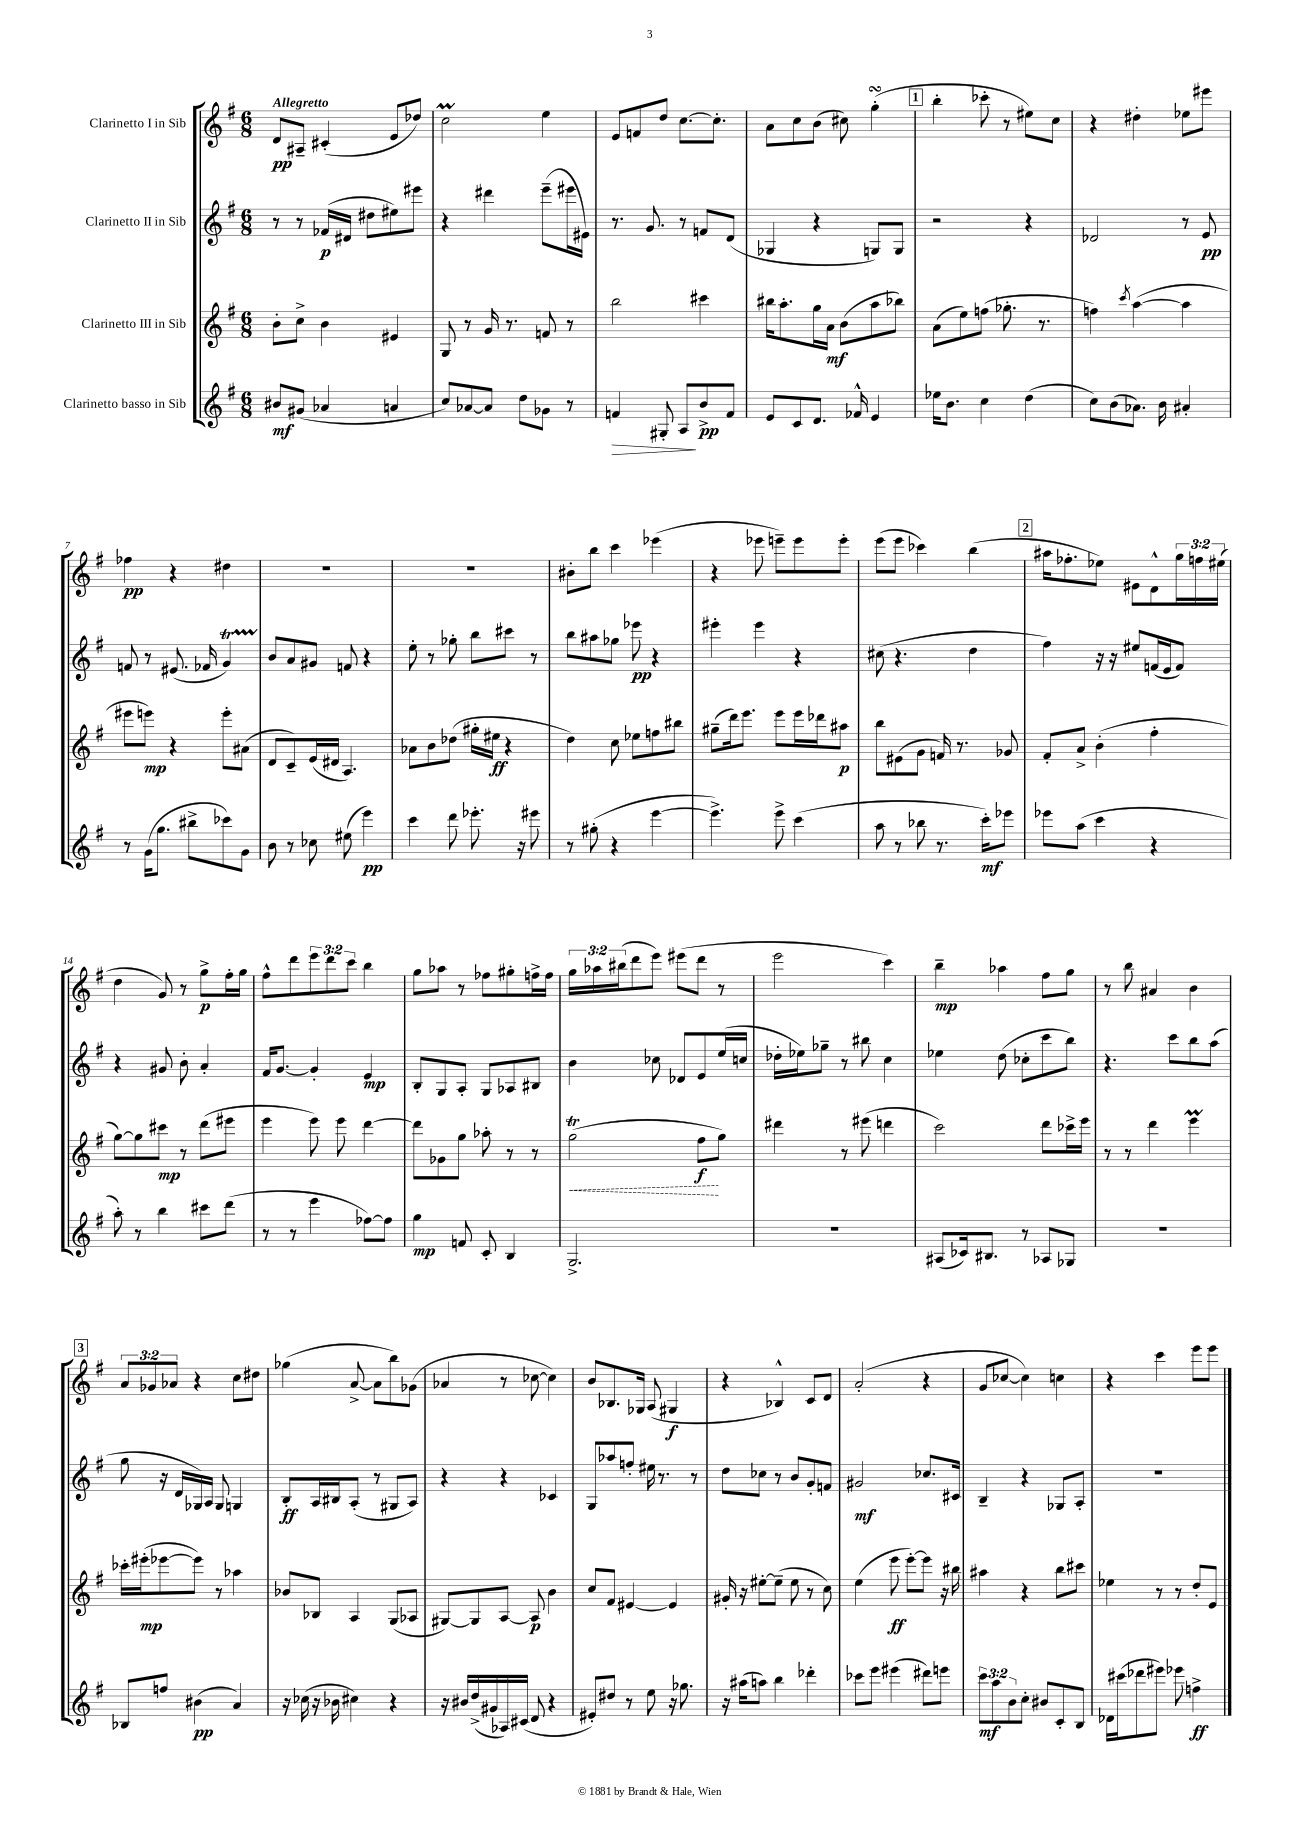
<<
\new StaffGroup <<
\new Staff = "s0" \with { instrumentName = "Clarinetto I in Sib" } {
    \clef treble \key g \major \numericTimeSignature \time 6/8 \override Staff.TupletNumber.text = #tuplet-number::calc-fraction-text \tempo "Allegretto"
    d'8\pp ais8-- cis'4-.( e'8 des''8) |
    c''2\prall e''4 |
    e'8 f'8 d''8 c''8.~ c''8.-. |
    a'8 c''8 b'8( cis''8) g''4-.\turn( |
    \mark \markup { \box "1" } b''4-. ces'''8-. r8 eis''8) c''8 |
    r4 dis''4-. ees''8 eis'''8 |
    fes''4\pp r4 dis''4 |
    R2. |
    R2. |
    bis'8-. b''8 c'''4 ees'''4( |
    r4 ees'''8 e'''8--) e'''8 e'''8-. |
    e'''8( e'''8 ces'''4) b''4( |
    \mark \markup { \box "2" } ais''16 fes''8.-. ees''8) eis'8 d'8-^ \tuplet 3/2 { g''16 f''16 eis''16( } |
    d''4 g'8) r8 g''8->\p fis''16-. g''16 |
    fis''8-^ d'''8 \tuplet 3/2 { e'''8 d'''8 c'''8 } b''4 |
    g''8 aes''8 r8 fes''8 gis''8-. f''16-> f''16 |
    \tuplet 3/2 { g''16 aes''16 bis''16( } d'''8 e'''8) eis'''8( d'''8 r8 |
    e'''2 c'''4) |
    b''4--\mp aes''4 fis''8 g''8 |
    r8 b''8 ais'4 b'4 |
    \mark \markup { \box "3" } \tuplet 3/2 { a'8 ges'8 aes'8 } r4 c''8 dis''8 |
    ges''4( a'8~-> a'8 b''8) ges'8( |
    aes'4 r8 ces''8~ ces''4) |
    b'8 bes8. ges16 a8( gis4\f |
    r4 bes4-^) c'8 d'8 |
    a'2-.( r4 |
    g'8 ces''8~ ces''4) c''4 |
    r4 c'''4 e'''8 e'''8 \bar "|." |
}
\new Staff = "s1" \with { instrumentName = "Clarinetto II in Sib" } {
    \clef treble \key g \major \numericTimeSignature \time 6/8
    r8 r8 fes'16\p( dis'16 dis''8 eis''8) eis'''8 |
    r4 dis'''4 e'''8--( eis'''16 eis'16) |
    r8. g'8. r8 f'8 d'8( |
    ges4 r4 g8) g8 |
    \mark \markup { \box "1" } r2 r4 |
    des'2 r8 e'8\pp |
    f'8 r8 eis'8.( fes'16 g'4\startTrillSpan) |
    b'8\stopTrillSpan a'8 gis'8 f'8 r4 |
    e''8-. r8 ges''8-. b''8 cis'''8 r8 |
    b''8 ais''8 ges''8 ees'''8\pp r4 |
    eis'''4-. eis'''4 r4 |
    cis''8( r4. d''4 |
    \mark \markup { \box "2" } fis''4) r16 r16 eis''8 f'16( e'16 f'8) |
    r4 gis'8 b'8-. a'4-. |
    fis'16 g'8.~ g'4-. e'4\mp |
    b8-. g8 a8-. g8 aes8 bis8 |
    b'4 ces''8 des'8 e'8 e''16( c''16 |
    des''16-. ees''16) ges''8-- r8 bis''8 c''4 |
    ees''4 d''8( ces''8-. c'''8 b''8) |
    r4. c'''8 b''8 a''8( |
    \mark \markup { \box "3" } g''8 r16 d'16 ges16) a16 ges8 g4 |
    b8-.\ff a16 bis16 a8-.( r8 gis8 a8) |
    r4 r4 ces'4 |
    g8 aes''8 f''8-. eis''16 r8. r8 |
    d''8 ces''8 r8 b'8 g'8-. f'8 |
    gis'2\mf ces''8. cis'16 |
    b4-- r4 ges8 a8-. |
    R2. \bar "|." |
}
\new Staff = "s2" \with { instrumentName = "Clarinetto III in Sib" } {
    \clef treble \key g \major \numericTimeSignature \time 6/8
    b'8-. c''8-> b'4 eis'4 |
    g8 r8 g'16 r8. f'8 r8 |
    b''2 cis'''4 |
    bis''16 a''8.-. g''16 a'16\mf b'8( a''8 bes''8) |
    \mark \markup { \box "1" } a'8( e''8) f''8( ges''8.-. r8. |
    f''4) \acciaccatura { c'''8 } a''4~( a''4 |
    eis'''8 e'''8\mp) r4 e'''8-. ais'8( |
    d'8 c'8--) e'16( dis'16 a4.) |
    aes'8 b'8 des''8( gis''16-. eis''16\ff r4 |
    d''4) c''8 ees''8 f''8 bis''8 |
    gis''8--( d'''16) e'''8. e'''8 e'''16 des'''16 ais''8\p |
    b''8 eis'8( g'8 f'16) r8. ges'8 |
    \mark \markup { \box "2" } fis'8-. a'8-> b'4-.( fis''4-. |
    g''8~) g''8 cis'''8\mp r8 d'''8( eis'''8 |
    e'''4 e'''8) e'''8 d'''4~ |
    d'''8 ges'8 g''8 aes''8-. r8 r8 |
    \once \override Hairpin.style = #'dashed-line g''2\trill\<( fis''8\f\! g''8) |
    dis'''4 r8 eis'''8( d'''4 |
    c'''2) d'''8 ces'''16-> e'''16 |
    r8 r8 d'''4 e'''4\prall |
    \mark \markup { \box "3" } ces'''16-. eis'''16-.\mp( ees'''8~ ees'''8) r8 aes''4 |
    bes'8 bes8 a4 g8( aes8 |
    gis8~) gis8 a8~ a8\p b'4 |
    c''8 fis'8 eis'4~ eis'4 |
    gis'16-. r16 eis''8~-. eis''8--( eis''8 r8 c''8) |
    e''4( e'''8\ff e'''8~-.) e'''8 r16 bis''16 |
    ais''4 r4 b''8 cis'''8 |
    ees''4 r8 r8 d''8-. e'8 \bar "|." |
}
\new Staff = "s3" \with { instrumentName = "Clarinetto basso in Sib" } {
    \clef treble \key g \major \numericTimeSignature \time 6/8 \override Staff.TupletNumber.text = #tuplet-number::calc-fraction-text
    bis'8\mf gis'8( aes'4 a'4 |
    c''8) aes'8~ aes'8 d''8 ges'8 r8 |
    f'4\> gis8-. a8\! b'8->\pp f'8 |
    e'8 c'8 d'8. fes'16-^ e'4 |
    \mark \markup { \box "1" } ees''16 b'8. c''4 d''4( |
    c''8) b'8( aes'8.) b'16 ais'4-. |
    r8 g'16( g''8. bis''8-> ces'''8) g'8 |
    b'8 r8 ces''8 eis''8( e'''4\pp) |
    c'''4 d'''8 ees'''8.-. r16 eis'''8 |
    r8 gis''8-.( r4 e'''4~ |
    e'''4.->) e'''8-> c'''4( |
    a''8 r8 bes''8 r8. c'''16-.\mf) ees'''8 |
    \mark \markup { \box "2" } ees'''8 a''8( c'''4 r4 |
    a''8-.) r8 b''4 cis'''8 d'''8( |
    r8 r8 e'''4 fes''8~) fes''8 |
    g''4\mp f'8 c'8-. b4 |
    g2.-> |
    R2. |
    ais8( ces'16) bis8. r8 aes8 ges8 |
    R2. |
    \mark \markup { \box "3" } bes8 f''8 bis'4\pp( a'4) |
    r16 ces''16( r16 bes'16 cis''4) r4 |
    r16 bis'16 d''16->( gis'16 aes16) cis'16( d'8 r4 |
    eis'8-.) dis''8 r8 e''8 r16 ges''8. |
    r16 ais''16( a''8) b''4 des'''4-. |
    ces'''8 e'''8 eis'''4( dis'''8) e'''8 |
    \tuplet 3/2 { c'''8\mf a''8 b'8 } c''8-. bis'8 c'8-. b8 |
    des'16 cis'''16( des'''8 eis'''8) ees'''8 f''4->\ff \bar "|." |
}
>>
>>
